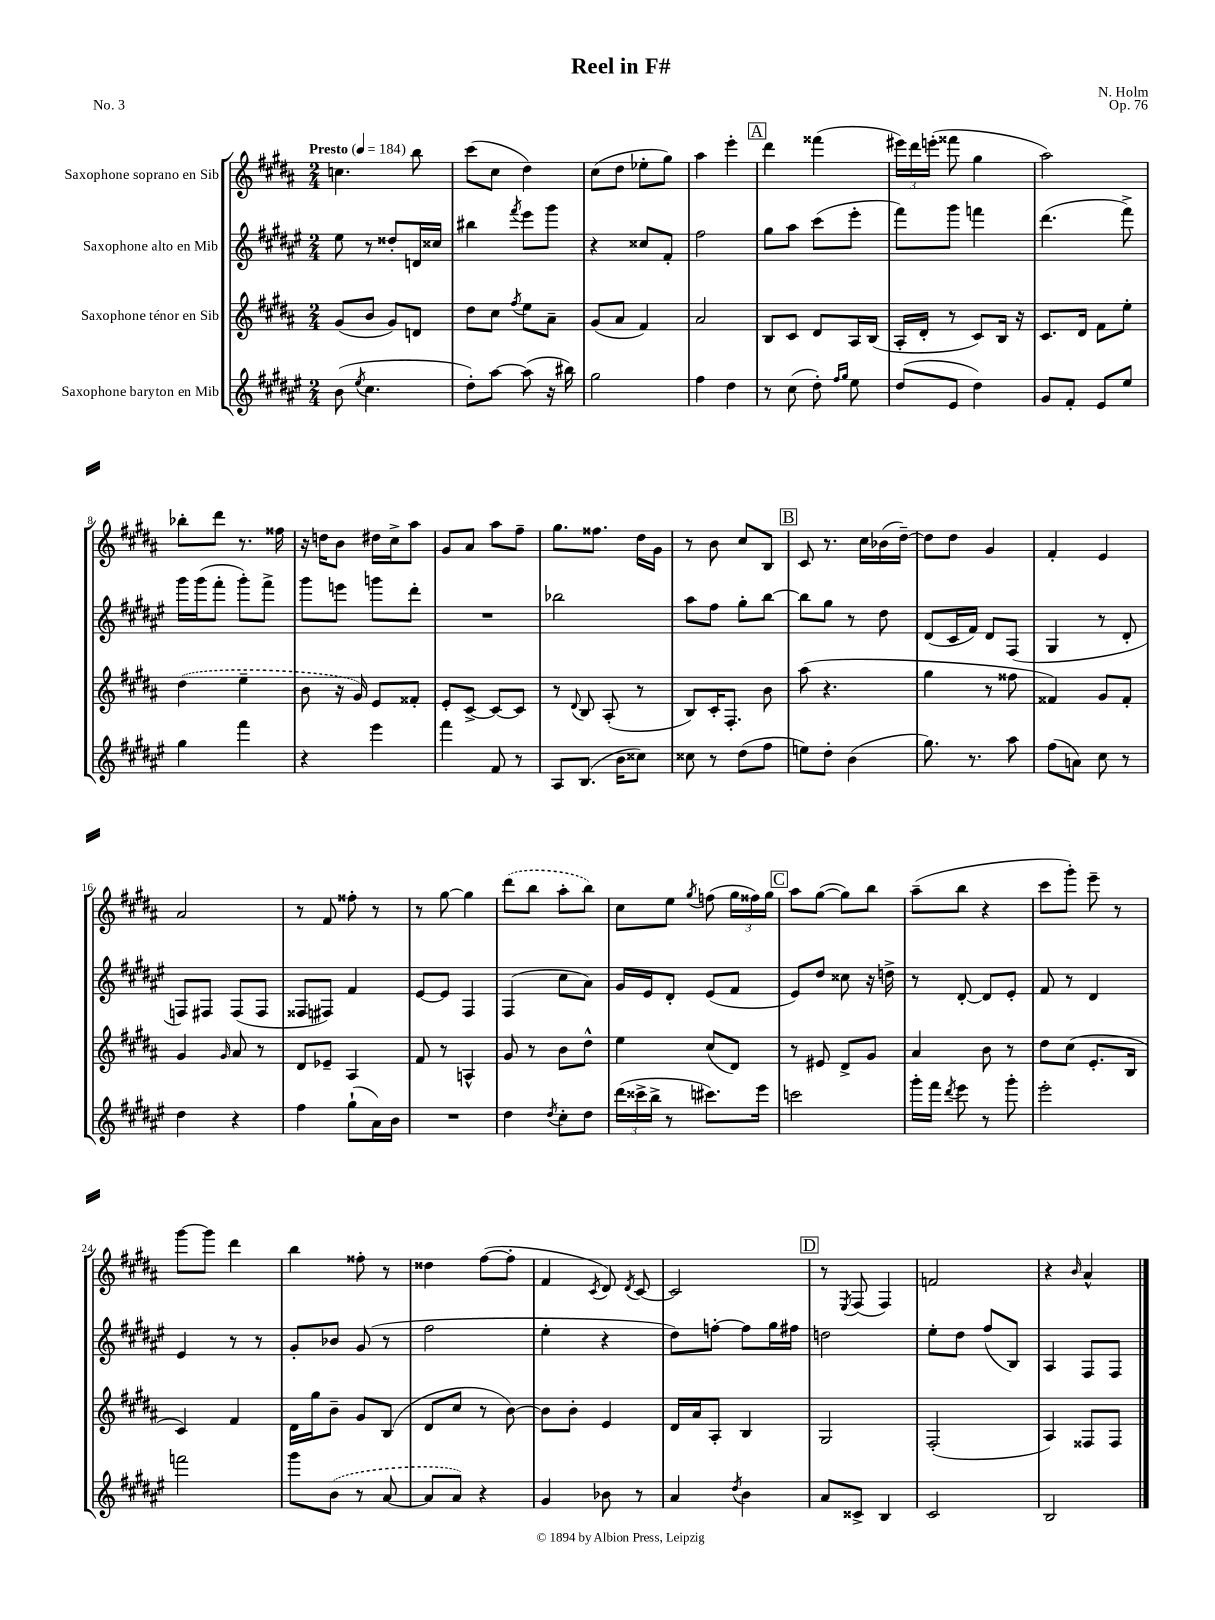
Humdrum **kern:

**kern	**kern	**kern	**kern
*part4	*part3	*part2	*part1
*staff4	*staff3	*staff2	*staff1
*I"Saxophone baryton en Mib	*I"Saxophone ténor en Sib	*I"Saxophone alto en Mib	*I"Saxophone soprano en Sib
*clefG2	*clefG2	*clefG2	*clefG2
*k[f#c#g#d#a#e#]	*k[f#c#g#d#a#]	*k[f#c#g#d#a#e#]	*k[f#c#g#d#a#]
*M2/4	*M2/4	*M2/4	*M2/4
*MM184	*MM184	*MM184	*MM184
=1	=1	=1	=1
!	!	!	!LO:TX:a:B:t=Presto
(8b\	(8g#/L	8ee#\	4.ccn\
8qee#/	.	.	.
4.cc#\	8b/J	8r	.
.	8g#/L)	8dd##X'/L	.
.	8dn/J	16dn/L	8bb\
.	.	16cc##X/JJ	.
=2	=2	=2	=2
8dd#'\L)	8dd#\L	4bb#X\	(8ccc#\L
[8aa#\J	8cc#\J	.	8cc#\J
.	8qff#/	8qfff#/	.
(8aa#\]	8ee\L	8eee#\L	4dd#\)
16r	8a#~\J	8ggg#\J	.
16bb#X\)	.	.	.
=3	=3	=3	=3
2gg#\	(8g#/L	4r	(8cc#\L
.	8a#/J	.	8dd#\J
.	4f#/)	8cc##X/L	8ee-X'\L
.	.	8f#'/J	8gg#\J)
=4	=4	=4	=4
4ff#\	2a#/	2ff#\	4aa#\
4dd#\	.	.	4eee'\
!!LO:REH:place=s1:t=A
=5	=5	=5	=5
8r	8B/L	8gg#\L	4ddd#\
(8cc#\	8c#/J	8aa#\J	.
8dd#'\)	8d#/L	(8ccc#\L	(4fff##X\
16qqff#/LL	.	.	.
16qqgg#/JJ	.	.	.
8ee#\	16A#/L	8eee#'\J	.
.	(16B/JJ	.	.
=6	=6	=6	=6
(8dd#/L	16A#'/LL	8fff#\L)	24eee#X\LL)
.	.	.	24ddd#\
.	16d#'/JJ	.	.
.	.	.	(24eeen'\JJ
8e#/J	8r	8ggg#\J	8fff##X\
4dd#\)	8c#/L)	4fffn\	4gg#\
.	16B/Jk	.	.
.	16r	.	.
=7	=7	=7	=7
8g#/L	8.c#/L	(4.ddd#\	2aa#\)
8f#'/J	.	.	.
.	16d#/Jk	.	.
8e#/L	8f#\L	.	.
8ee#/J	8ee'\J	8fff#^\)	.
!!LO:LB:g=z
=8	=8	=8	=8
4gg#\	(4dd#\	16ggg#\LL	8bb-X'\L
.	.	(16ggg#\J	.
.	.	8fff#'\J	8ddd#\J
4fff#\	4ee~\	8ggg#'\L)	8.r
.	.	8fff#^\J	.
.	.	.	16ff##X\
=9	=9	=9	=9
4r	8b\	8ggg#\L	16r
.	.	.	16ddn\KL
.	16r	8eeen\J	8b\J
.	16g#/)	.	.
4eee#\	8e/L	8gggn\L	16dd#X\LL
.	.	.	16cc#^\J
.	8f##X'/J	8ddd#'\J	8aa#\J
=10	=10	=10	=10
4fff#\	8e'/L	2r	8g#/L
.	[8c#^/J	.	8a#/J
8f#/	8c#/L_	.	8aa#\L
8r	8c#/J]	.	8ff#~\J
=11	=11	=11	=11
8A#/L	8r	2bb-X\	8.gg#\L
.	8qqd#/	.	.
(8.B/J	8B/	.	.
.	.	.	8.ff##X\J
.	(8A#'/	.	.
16b\KL	.	.	.
8cc##X\J)	8r	.	16dd#\LL
.	.	.	16g#\JJ
=12	=12	=12	=12
8cc##X\	8B/L)	8aa#\L	8r
8r	16c#'/K	8ff#\J	8b\
.	8.F#'/J	.	.
(8dd#\L	.	8gg#'\L	8cc#/L
8ff#\J	8b\	[8bb\J	8B/J
!!LO:REH:place=s1:t=B
=13	=13	=13	=13
8een\L)	(8aa#\	8bb\L]	8c#/
8dd#'\J	4.r	8gg#\J	8.r
(4b\	.	8r	.
.	.	.	16cc#\LL
.	.	8dd#\	(16b-X\
.	.	.	[16dd#~\JJ)
=14	=14	=14	=14
8.gg#\)	4gg#\	(8d#/L	8dd#\L]
.	.	16c#/L	8dd#\J
8.r	.	16f#/JJ)	.
.	8r	8d#/L	4g#/
8aa#\	8ff##X\	(8F#/J	.
=15	=15	=15	=15
(8ff#\L	4f##X/)	4G#/	4f#'/
8an\J)	.	.	.
8cc#\	8g#/L	8r	4e/
8r	8f##'/J	8d#'/	.
!!LO:LB:g=z
=16	=16	=16	=16
4dd#\	4g#/	8Fn/L)	2a#/
.	.	8F#X/J	.
.	16qqg#/	.	.
4r	8a#/	(8F#/L	.
.	8r	8F#/J	.
=17	=17	=17	=17
4ff#\	8d#/L	8F##X/L	8r
.	8e-X~/J	8F#X/J)	8f#/
(8gg#`\L	4A#/	4f#/	8ff##X'\
16a#\L)	.	.	8r
16b\JJ	.	.	.
=18	=18	=18	=18
2r	8f#/	[8e#/L	8r
.	8r	8e#/J]	[8gg#\
.	4An^^/	4F#/	4gg#\]
=19	=19	=19	=19
4dd#\	8g#/	(4F#/	(8ddd#\L
.	8r	.	8bb\J
8qdd#/	.	.	.
8cc#'\L	8b\L	8cc#\L	8aa#'\L
8dd#\J	8dd#^^\J	8a#\J)	8bb\J)
=20	=20	=20	=20
(24ddd#\LL	4ee\	16g#/LL	8cc#\L
24ccc##X^\	.	.	.
.	.	16e#/J	.
24bb^\JJ	.	.	.
8r	.	8d#'/J	8ee\J
.	.	.	8qgg#/
8.ccc#X\L)	(8cc#/L	(8e#/L	(8ffn\
.	8d#/J)	8f#/J	24gg#\LL
.	.	.	24ff##X\)
16eee#\Jk	.	.	.
.	.	.	24gg#\JJ
!!LO:REH:place=s1:t=C
=21	=21	=21	=21
2cccn\	8r	8e#/L)	8aa#\L
.	8e#X/	8dd#/J	([8gg#\J
.	8d#^/L	8cc##X\	8gg#\L])
.	8g#/J	16r	8bb\J
.	.	16ddn^\	.
=22	=22	=22	=22
16ggg#'\LL	4a#/	8r	(8aa#~\L
16fff#\JJ	.	.	.
8qddd#/	.	.	.
8eee#\	.	[8d#'/	8bb\J
8r	8b\	8d#/L]	4r
8ggg#'\	8r	8e#'/J	.
=23	=23	=23	=23
2eee#'\	8dd#\L	8f#/	8ccc#\L
.	(8cc#\J	8r	8ggg#'\J)
.	8.e'/L	4d#/	8eee~\
.	.	.	8r
.	16B/Jk	.	.
!!LO:LB:g=z
=24	=24	=24	=24
2fffn\	4c#/)	4e#/	[8ggg#\L
.	.	.	8ggg#\J]
.	4f#/	8r	4ddd#\
.	.	8r	.
=25	=25	=25	=25
8ggg#\L	16d#\LL	8g#'/L	4bb\
.	16gg#\J	.	.
(8b\J	8b~\J	8b-X/J	.
8r	8g#/L	(8g#/	8ff##X'\
[8a#/	(8B/J	8r	8r
=26	=26	=26	=26
8a#/L]	8d#/L	2ff#\	4dd##X\
8a#/J)	8cc#/J	.	.
4r	8r	.	([8ff#\L
.	[8b\)	.	8ff#'\J]
=27	=27	=27	=27
4g#/	8b\L]	4ee#'\	4f#/
.	8b'\J	.	.
.	.	.	8qc#/
8b-X\	4e/	4r	8d#/)
.	.	.	8qd#/
8r	.	.	[8c#/
=28	=28	=28	=28
4a#/	16d#/LL	8dd#\L)	2c#/]
.	16a#/J	.	.
.	8A#'/J	[8ffn'\J	.
8qdd#/	.	.	.
4b\	4B/	8ff\L]	.
.	.	16gg#\L	.
.	.	16ff#X\JJ	.
!!LO:REH:place=s1:t=D
=29	=29	=29	=29
8a#/L	2G#/	2ddn\	8r
.	.	.	8qE/
8c##X^/J	.	.	(8F#/
4B/	.	.	4F#/)
=30	=30	=30	=30
2c#/	(2F#'/	8ee#'\L	2fn/
.	.	8dd#\J	.
.	.	(8ff#/L	.
.	.	8B/J)	.
=31	=31	=31	=31
2B/	4A#/)	4A#/	4r
.	.	.	16qqb/
.	8F##X/L	8F#/L	4a#^^/
.	8F##/J	8F#/J	.
==	==	==	==
*-	*-	*-	*-
